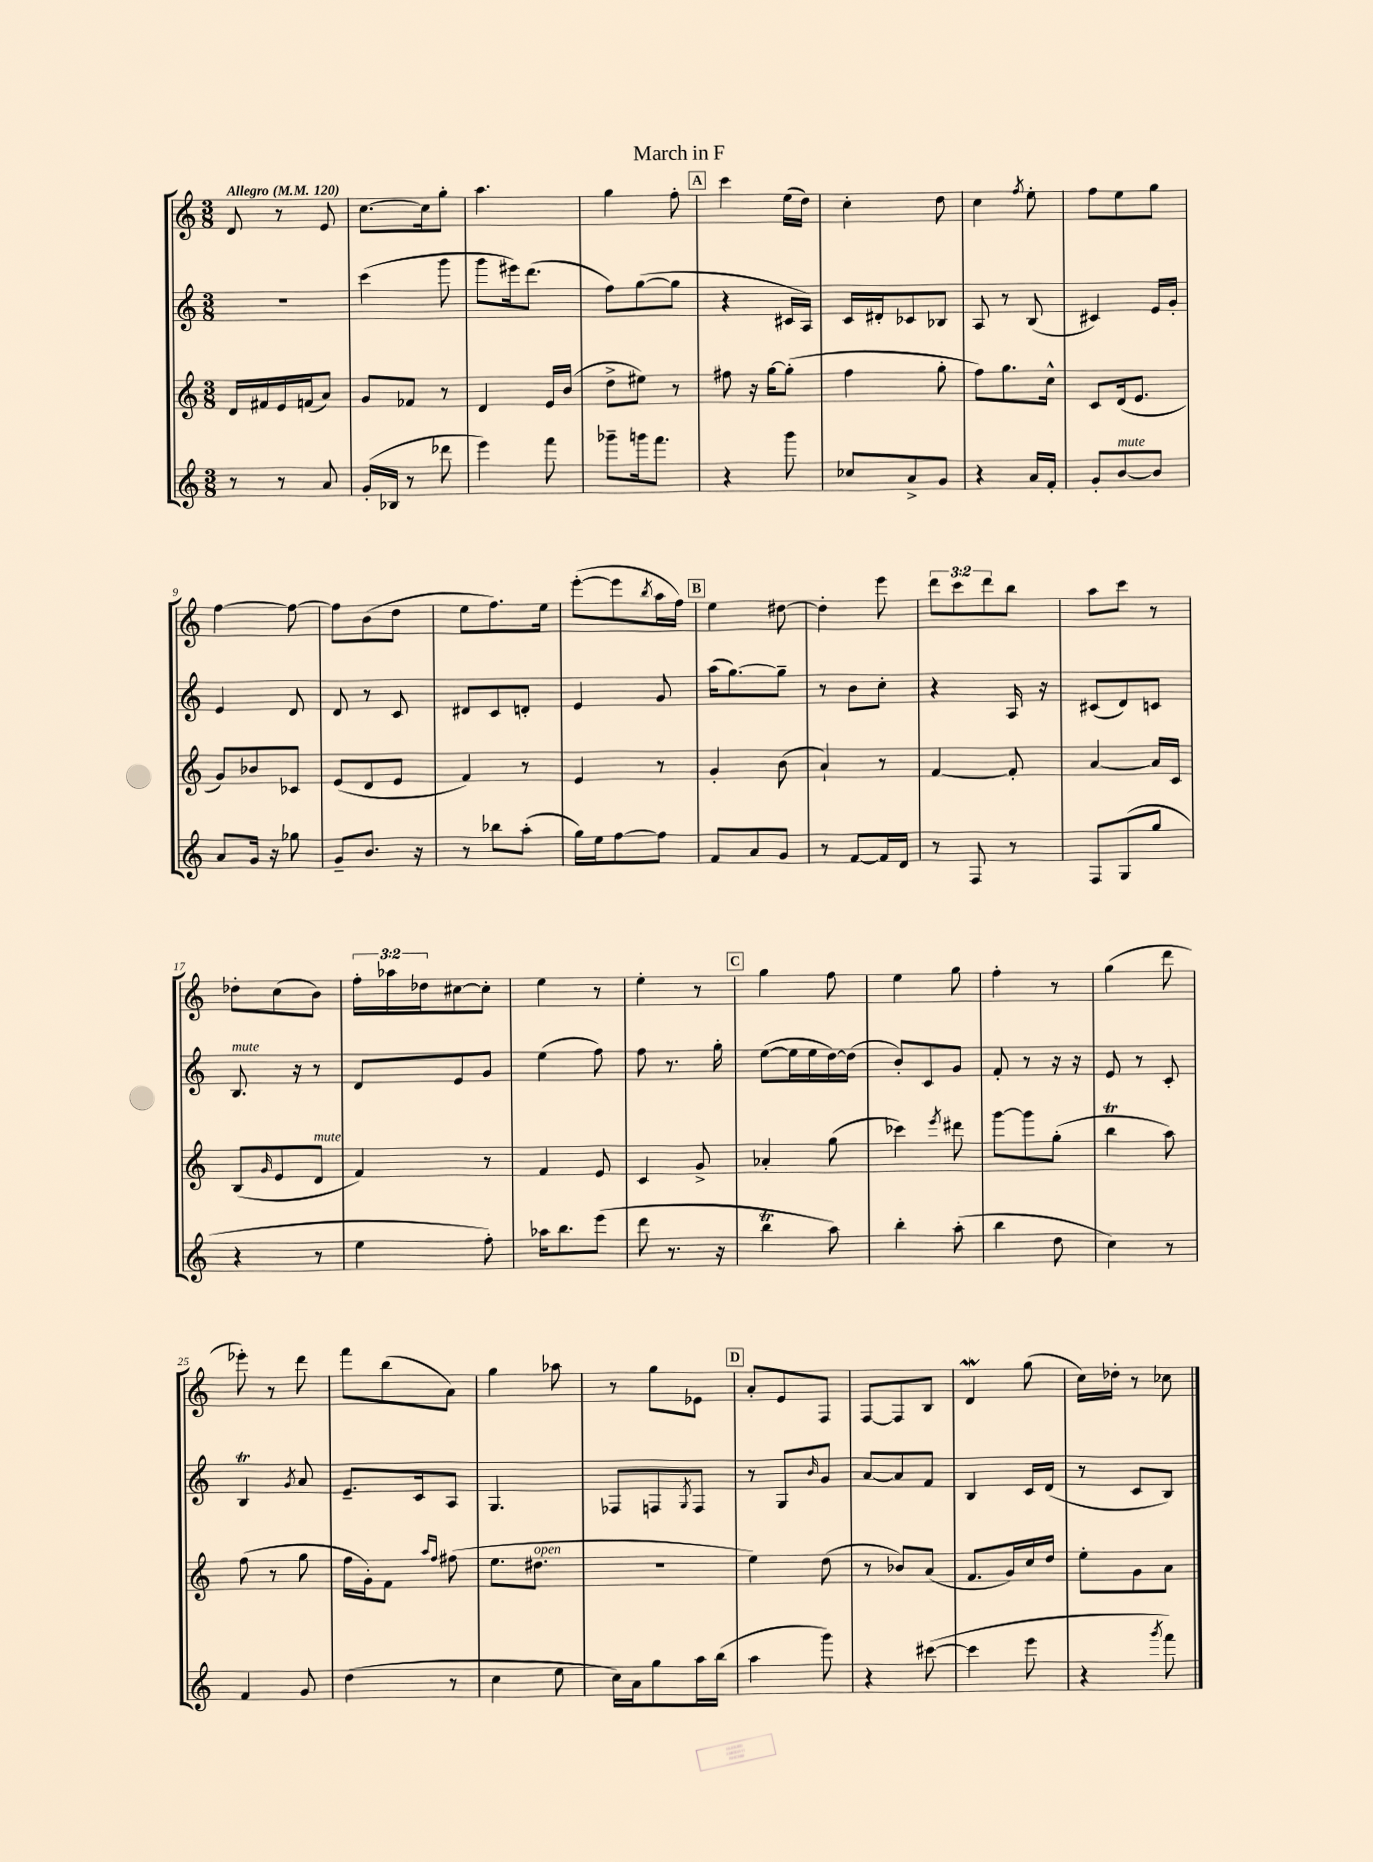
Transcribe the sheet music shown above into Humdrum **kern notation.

**kern	**kern	**kern	**kern
*staff4	*staff3	*staff2	*staff1
*clefG2	*clefG2	*clefG2	*clefG2
*k[]	*k[]	*k[]	*k[]
*M3/8	*M3/8	*M3/8	*M3/8
*MM120	*MM120	*MM120	*MM120
8r	16d	4.r	8d
.	16f#	.	.
8r	16e	.	8r
.	(16f	.	.
8a	8a)	.	8e
=	=	=	=
(16g'	8g	(4ccc	[8.cc
16B-	.	.	.
8r	8f-	.	.
.	.	.	16cc]
8ddd-	8r	8ggg	8gg'
=	=	=	=
4eee)	4d	8ggg	4.aa
.	.	16eee#)	.
.	.	(8.ddd	.
8fff	16e	.	.
.	(16b	.	.
=	=	=	=
8ggg-~	8dd^	8ff)	4gg
16ggg	8ee#)	([8gg	.
8.fff	.	.	.
.	8r	8gg]	8ff'
=	=	=	=
4r	8ff#	4r	4ccc
.	16r	.	.
.	[16gg	.	.
8ggg	(8gg']	16c#	(16ee
.	.	16A)	16dd)
=	=	=	=
8cc-	4ff	16c	4cc'
.	.	16d#'	.
8a^	.	8c-	.
8g	8gg'	8B-	8dd
=	=	=	=
4r	8ff)	8A	4cc
.	8.gg	8r	.
.	.	.	8qff
16a	.	(8B	8ee'
16f'	16cc^^	.	.
=	=	=	=
8g'	8c	4c#)	8ff
[8b	(16d	.	8ee
.	8.e	.	.
8b]	.	16e	8gg
.	.	16g'	.
=	=	=	=
8a	8g)	4e	[4ff
16g	8b-	.	.
16r	.	.	.
8gg-	8c-	8d	8ff_
=	=	=	=
8g~	(8e	8d	8ff]
8.b	8d	8r	(8b
.	8e	8c	8dd
16r	.	.	.
=	=	=	=
8r	4f)	8d#	8ee
8bb-	.	8c	8.ff)
(8aa'	8r	8d'	.
.	.	.	16ee
=	=	=	=
16gg)	4e	4e	([8eee'
16ee	.	.	.
[8ff	.	.	8eee]
.	.	.	8qbb
8ff]	8r	8g	16aa
.	.	.	16ff)
=	=	=	=
8f	4g'	(16aa	4ee
.	.	[8.gg)	.
8a	.	.	.
8g	(8b	8gg~]	[8dd#
=	=	=	=
8r	4a`)	8r	4dd#']
[8f	.	8b	.
16f]	8r	8cc'	8eee
16d	.	.	.
=	=	=	=
8r	[4f	4r	12ddd
.	.	.	12ccc
8F	.	.	.
.	.	.	12ddd
8r	8f']	16A	8bb
.	.	16r	.
=	=	=	=
8F	[4a	(8c#	8aa
(8G	.	8d)	8ccc
8gg	16a]	8c	8r
.	16c	.	.
=	=	=	=
4r	(8B	8.B	8dd-'
.	16qqg	.	.
.	8e	.	(8cc
.	.	16r	.
8r	8d	8r	8b)
=	=	=	=
4ee	4f)	8d	24ff'
.	.	.	24aa-
.	.	.	24dd-
.	.	8e	[8cc#
8ff')	8r	8g	8cc#']
=	=	=	=
16aa-	4f	(4ee	4ee
8.bb	.	.	.
(8eee	8e	8ff)	8r
=	=	=	=
8ddd	4c	8ff	4ee'
8.r	.	8.r	.
.	8g^	.	8r
16r	.	16gg'	.
=	=	=	=
4bb	4a-'	([8ee	4gg
.	.	16ee]	.
.	.	16ee	.
8aa)	(8gg	[16dd)	8ff
.	.	(16dd]	.
=	=	=	=
4bb'	4ccc-)	8b')	4ee
.	.	8c	.
.	8qeee	.	.
(8aa'	8ddd#	8g	8gg
=	=	=	=
4bb	[8ggg	8f'	4ff'
.	8ggg]	8r	.
8dd	(8gg'	16r	8r
.	.	16r	.
=	=	=	=
4cc)	4bb	8e	(4gg
.	.	8r	.
8r	8aa)	8c'	8ddd
=	=	=	=
4f	(8ff	4B	8eee-')
.	8r	.	8r
.	.	8qg	.
8g	8gg	8a	8ddd
=	=	=	=
(4dd	16ff	8.e~	8fff
.	16g')	.	.
.	8f	.	(8bb
.	.	16c	.
.	16qqaa	.	.
.	16qqff	.	.
8r	(8ff#	8A	8a)
=	=	=	=
4cc	8.ee	4.G	4gg
.	8.dd#	.	.
8ee	.	.	8aa-
=	=	=	=
16cc)	4.r	8F-	8r
16a	.	.	.
8gg	.	8F	8gg
.	.	8qG	.
16aa	.	8F	8e-
(16bb	.	.	.
=	=	=	=
4aa	4ee)	8r	8a'
.	.	8G	8e
.	.	16qqb	.
8ggg)	(8dd	8g	8F
=	=	=	=
4r	8r	[8a	[8F
.	8b-)	8a]	8F]
([8ccc#	(8a	8f	8B
=	=	=	=
4ccc#]	8.f	4B	4d
.	16g)	.	.
8eee	16cc	16c	(8gg
.	16dd	(16d	.
=	=	=	=
4r	8ee'	8r	16cc)
.	.	.	16dd-'
.	8g	8c	8r
8qggg	.	.	.
8fff)	8a	8B)	8cc-
==	==	==	==
*-	*-	*-	*-
